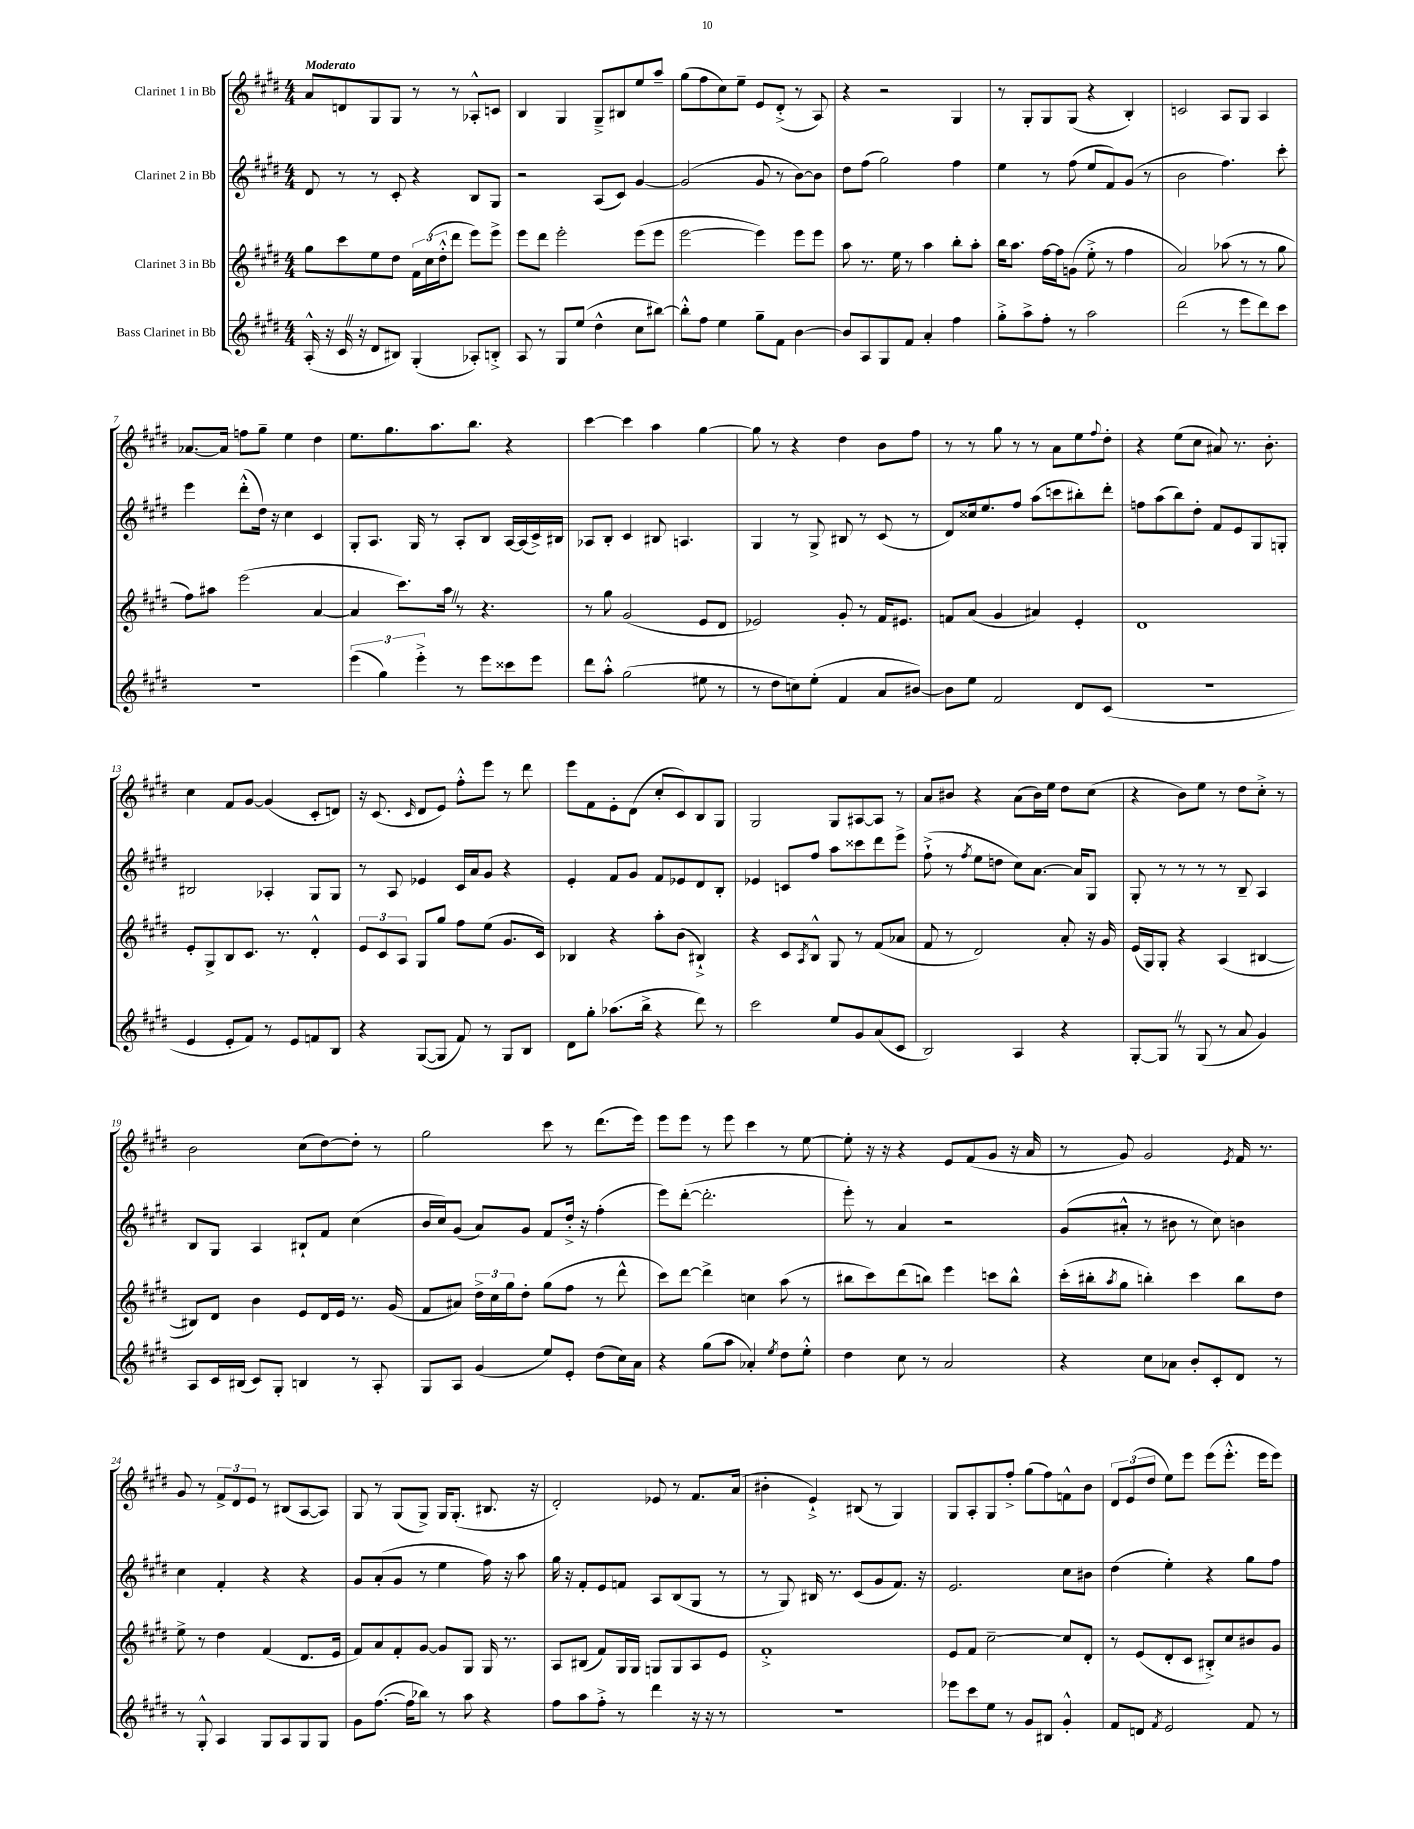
<<
\new StaffGroup <<
\new Staff = "s0" \with { instrumentName = "Clarinet 1 in Bb" } {
    \clef treble \key e \major \numericTimeSignature \time 4/4 \tempo "Moderato"
    a'8 d'8 gis8 gis8 r8 r8 aes8-.-^ c'8 |
    b4 gis4 gis8---> bis8 e''8 a''8-- |
    gis''8( fis''8 cis''8) e''8-- e'8 dis'8-.->( r8 a8) |
    r4 r2 gis4 |
    r8 gis8-. gis8 gis8( r4 b4-.) |
    c'2 a8 gis8 a4 |
    aes'8.~ aes'16 f''8 gis''8-- e''4 dis''4 |
    e''8. gis''8. a''8. b''8. r4 |
    cis'''4~ cis'''4 a''4 gis''4~ |
    gis''8 r8 r4 dis''4 b'8 fis''8 |
    r8 r8 gis''8 r8 r8 a'8 e''8 \appoggiatura { fis''8 } dis''8-. |
    r4 e''8( cis''8 ais'8) r8. b'8.-. |
    cis''4 fis'8 gis'8~ gis'4( cis'8-. d'8) |
    r16 cis'8.( \grace { cis'16 } dis'8 e'8) fis''8-.-^ e'''8 r8 dis'''8 |
    e'''8 fis'8 e'8-. dis'8( cis''8-. cis'8) b8 gis8 |
    gis2 gis8 ais8~ ais8 r8 |
    a'8 bis'8 r4 a'8( bis'16) e''16 dis''8 cis''8( |
    r4 b'8) e''8 r8 dis''8 cis''8-.-> r8 |
    b'2 cis''8( dis''8~) dis''8-. r8 |
    gis''2 cis'''8 r8 dis'''8.( e'''16) |
    e'''8 e'''8 r8 e'''8 cis'''4 r8 e''8~ |
    e''8-. r16 r16 r4 e'8 fis'8( gis'8 r16 a'16 |
    r8 gis'8) gis'2 \acciaccatura { e'8 } fis'16 r8. |
    gis'8 r8 \tuplet 3/2 { fis'8-> dis'8 e'8 } r8 bis8( a8~ a8) |
    gis8 r8 gis8( gis8->) gis16 gis8.-.( bis8. r16 |
    dis'2-.) ees'8 r8 fis'8. a'16( |
    bis'4-. e'4-!->) bis8( r8 gis4) |
    gis8 a8-. gis8 fis''8-.-> gis''8( fis''8) f'8-^ b'8 |
    \tuplet 3/2 { dis'8 e'8( dis''8 } e''8) e'''8 e'''8( e'''8.-.-^ e'''16 e'''8) \bar "|." |
}
\new Staff = "s1" \with { instrumentName = "Clarinet 2 in Bb" } {
    \clef treble \key e \major \numericTimeSignature \time 4/4
    dis'8 r8 r8 cis'8-. r4 b8 gis8 |
    r2 a8( cis'8) gis'4~ |
    gis'2( gis'8 r8 b'8~) b'8 |
    dis''8 fis''8( gis''2) fis''4 |
    e''4 r8 fis''8( e''8 fis'8) gis'8( r8 |
    b'2 fis''4.) cis'''8-. |
    e'''4 dis'''8-.-^( dis''16) r16 cis''4 cis'4 |
    gis8-. a8. gis16 r8 a8-. b8 a16~ a16( cis'16->) bis16 |
    aes8 b8-. cis'4 bis8 a4. |
    gis4 r8 gis8-> bis8 r8 cis'8( r8 |
    dis'8) cisis''16 e''8. fis''8 a''8( c'''8 bis''8-.) dis'''8-. |
    f''8 a''8( b''8) dis''8-. fis'8 e'8 gis8 g8-. |
    bis2 aes4-. gis8 gis8 |
    r8 a8 ees'4 cis'16 a'16 gis'8 r4 |
    e'4-. fis'8 gis'8 fis'8 ees'8 dis'8 b8-. |
    ees'4 c'8 fis''8 a''8 cisis'''8 dis'''8 e'''8-> |
    fis''8-!->( r8 \acciaccatura { fis''8 } e''8 d''8 cis''8) a'8.~ a'16 gis8 |
    gis8-. r8 r8 r8 r8 b8-- a4 |
    b8 gis8 a4 bis8-! fis'8 cis''4( |
    b'16 cis''16) gis'8( a'8) gis'8 fis'8 dis''16-.-> r16 fis''4-.( |
    e'''8) dis'''8~-.( dis'''2.-. |
    e'''8-.) r8 a'4 r2 |
    gis'8( ais'8-.-^ r8 bis'8 r8 cis''8) b'4 |
    cis''4 fis'4-. r4 r4 |
    gis'8 a'8-.( gis'8 r8 e''4 fis''16) r16 a''8 |
    gis''16 r16 fis'8-. e'8 f'8 a8 b8( gis8 r8 |
    r8 gis8) bis16 r8. cis'8( gis'8 fis'8.) r16 |
    e'2. cis''8 bis'8 |
    dis''4( e''4-.) r4 gis''8 fis''8 \bar "|." |
}
\new Staff = "s2" \with { instrumentName = "Clarinet 3 in Bb" } {
    \clef treble \key e \major \numericTimeSignature \time 4/4
    gis''8 cis'''8 e''8 dis''8 \tuplet 3/2 { fis'16 cis''16( dis''16-.-^ } dis'''8 e'''8) e'''8-> |
    e'''8 dis'''8 e'''2-. e'''8( e'''8 |
    e'''2~ e'''4) e'''8 e'''8 |
    a''8 r8. e''16 r8 a''4 b''8-. a''8-. |
    b''16 a''8. fis''16~ fis''16 g'8( e''8-.-> r8 fis''4 |
    a'2) aes''8( r8 r8 gis''8 |
    fis''8) ais''8 e'''2( a'4~ |
    a'4 cis'''8.) a''16 \once \override BreathingSign.text = \markup { \musicglyph "scripts.caesura.straight" } \breathe r8 r4. |
    r8 gis''8 gis'2( e'8 dis'8 |
    ees'2) gis'8-. r8 fis'16 eis'8. |
    f'8 a'8( gis'4 ais'4) e'4-. |
    dis'1 |
    e'8-. gis8-> b8 cis'8. r8. dis'4-.-^ |
    \tuplet 3/2 { e'8 cis'8 a8 } gis8 gis''8 fis''8 e''8( gis'8. cis'16) |
    bes4 r4 a''8-. b'8( bis4-!->) |
    r4 cis'8 \acciaccatura { a8 } b8-^ gis8 r8 fis'8( aes'8 |
    fis'8 r8 dis'2) a'8-. r16 gis'16 |
    e'16( gis16) gis8-. r4 a4( bis4~ |
    bis8) dis'8 b'4 e'8 dis'16 e'16 r8. gis'16( |
    fis'8 ais'8) \tuplet 3/2 { dis''16-> cis''16 gis''16 } dis''8-. gis''8( fis''8 r8 dis'''8-^ |
    cis'''8) dis'''8~ dis'''4-> c''4 a''8( r8 |
    bis''8 cis'''8) dis'''8( b''8) e'''4 c'''8 b''8-^ |
    cis'''16-.( bis''16-. \acciaccatura { a''8 } gis''8 b''4-.) cis'''4 b''8 dis''8 |
    e''8-> r8 dis''4 fis'4( dis'8. e'16 |
    fis'8) a'8 fis'8-. gis'8~ gis'8 gis8 gis16 r8. |
    a8 bis8( fis'8) gis16 gis16 g8 g8 a8 e'8 |
    fis'1-.-> |
    e'8 fis'8 cis''2~-- cis''8 dis'8-. |
    r8 e'8( dis'8-. cis'8 bis8-.->) cis''8 bis'8 gis'8 \bar "|." |
}
\new Staff = "s3" \with { instrumentName = "Bass Clarinet in Bb" } {
    \clef treble \key e \major \numericTimeSignature \time 4/4
    a16-.-^( r16 cis'16 \once \override BreathingSign.text = \markup { \musicglyph "scripts.caesura.straight" } \breathe r16 dis'8 bis8) gis4-.( aes8-.) b8-.-> |
    a8 r8 gis8 e''8( dis''4-^ cis''8 bis''8~) |
    bis''8-.-^ fis''8 e''4 gis''8-- fis'8 b'4~ |
    b'8 a8 gis8 fis'8 a'4-. fis''4 |
    gis''8-.-> a''8-> fis''8-. r8 a''2 |
    dis'''2( r8 e'''8 dis'''8) cis'''8 |
    R1 |
    \tuplet 3/2 { e'''4( gis''4) e'''4-.-> } r8 e'''8 cisis'''8 e'''8 |
    dis'''8 a''8-.-^ gis''2( eis''8 r8 |
    r8 dis''8 c''8) e''8-.( fis'4 a'8 bis'8~) |
    bis'8 e''8 fis'2 dis'8 cis'8( |
    R1 |
    e'4 e'8-. fis'8) r8 e'8 f'8 b8 |
    r4 gis8~( gis8 fis'8) r8 gis8 b8 |
    dis'8 gis''8-. aes''8.( b''16-> r4 dis'''8) r8 |
    cis'''2 e''8 gis'8 a'8( cis'8 |
    b2) a4 r4 |
    gis8~-. gis8 \once \override BreathingSign.text = \markup { \musicglyph "scripts.caesura.straight" } \breathe r8 gis8( r8 a'8 gis'4) |
    a8 cis'16 bis16( cis'8) gis8-. b4 r8 a8-. |
    gis8 a8 gis'4( e''8) e'8-. dis''8( cis''16) a'16 |
    r4 gis''8( a''8 aes'4-.) \acciaccatura { e''8 } dis''8 e''8-.-^ |
    dis''4 cis''8 r8 a'2 |
    r4 cis''8 aes'8 b'8-. cis'8-. dis'8 r8 |
    r8 gis8-.-^ a4 gis8 a8 gis8 gis8 |
    gis'8 fis''8.~( fis''16 bes''8) r8 a''8 r4 |
    fis''8 a''8 fis''8-.-> r8 dis'''4 r16 r16 r8 |
    R1 |
    ees'''8 cis'''8 e''8 r8 gis'8 bis8 gis'4-.-^ |
    fis'8 d'8 \acciaccatura { fis'8 } e'2 fis'8 r8 \bar "|." |
}
>>
>>
